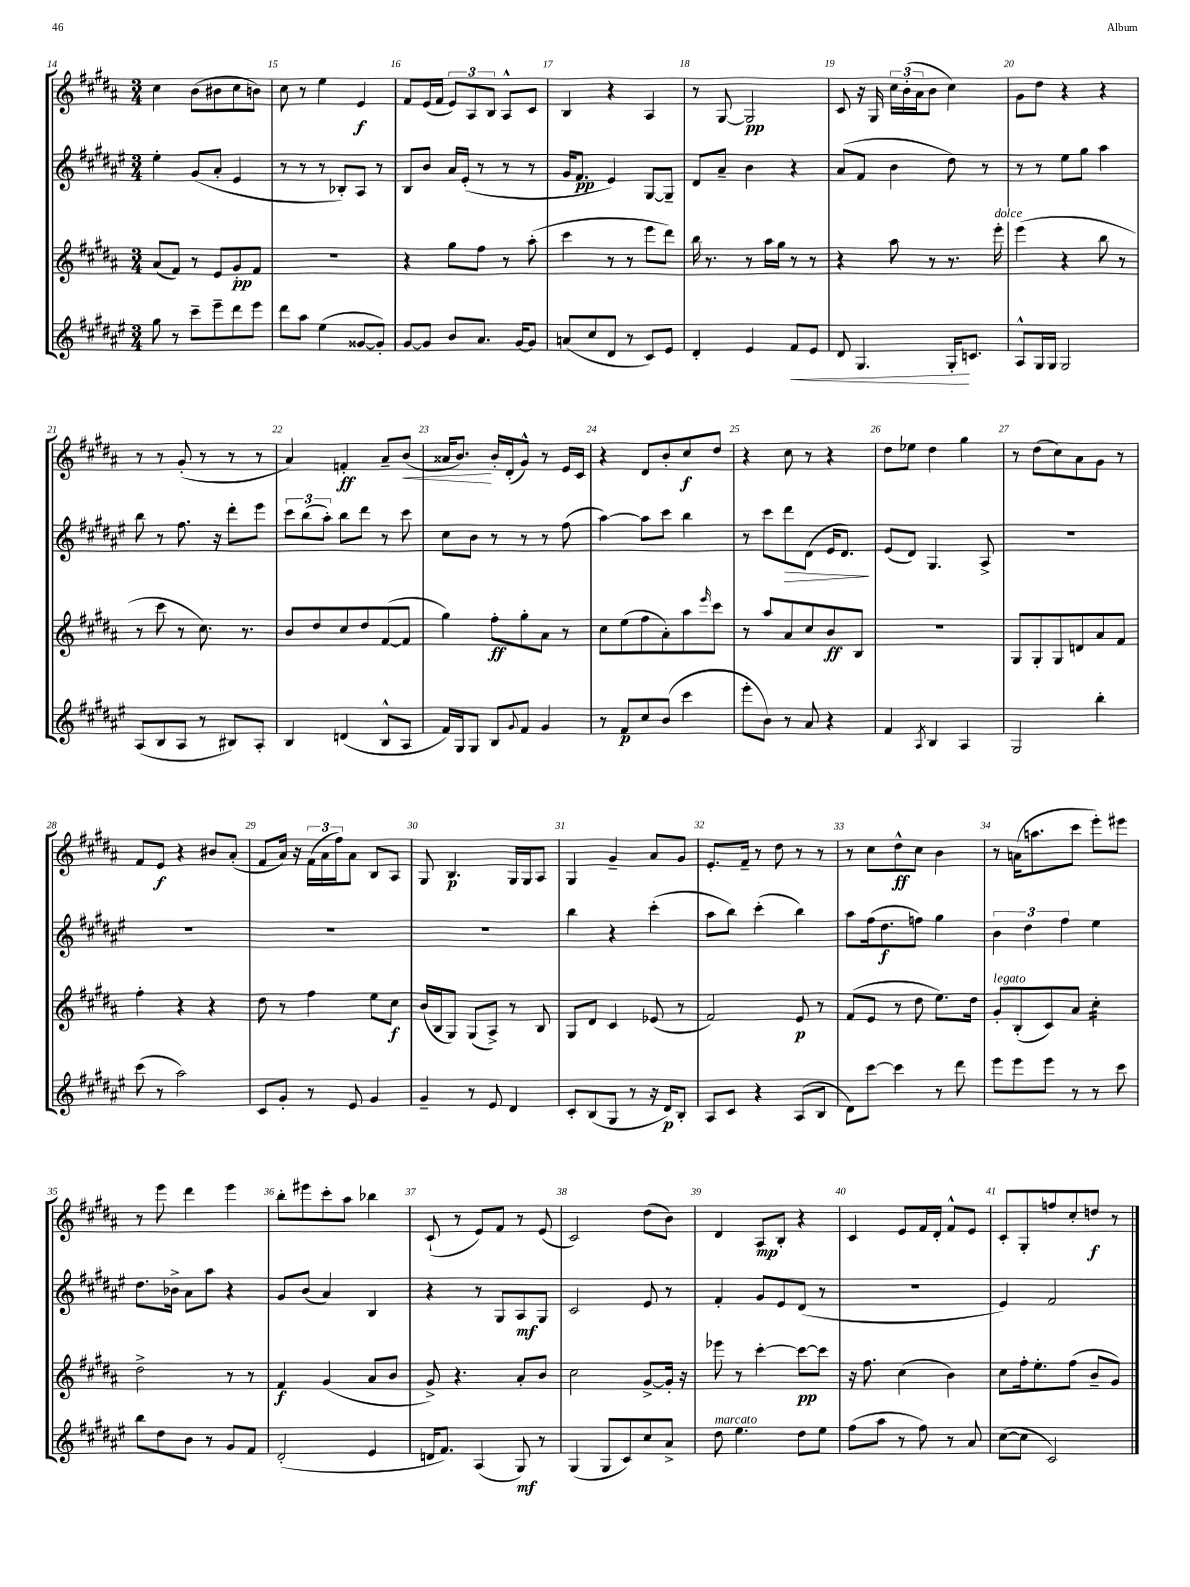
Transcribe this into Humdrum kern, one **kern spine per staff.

**kern	**kern	**kern	**kern
*staff4	*staff3	*staff2	*staff1
*clefG2	*clefG2	*clefG2	*clefG2
*k[f#c#g#d#a#e#]	*k[f#c#g#d#a#]	*k[f#c#g#d#a#e#]	*k[f#c#g#d#a#]
*M3/4	*M3/4	*M3/4	*M3/4
8gg#	(8a#	4ee#'	4cc#
8r	8f#)	.	.
8ccc#~	8r	(8g#	(8b
8eee#~	8e	8a#'	8b#
8ddd#	8g#'	4e#	8cc#
8eee#	8f#	.	8b)
=	=	=	=
8ddd#	2.r	8r	8cc#
8aa#	.	8r	8r
(4ee#	.	8r	4ee
.	.	8B-')	.
[8g##	.	8A#	4e
8g##'])	.	8r	.
=	=	=	=
[8g#	4r	8B	8f#
8g#]	.	8b	(16e
.	.	.	16f#
8b	8gg#	16a#	12e)
.	.	(16e#'	.
.	.	.	12A#
8.a#	8ff#	8r	.
.	.	.	12B
.	8r	8r	8A#^^
[16g#	.	.	.
8g#]	(8aa#'	8r	8c#
=	=	=	=
(8a	4ccc#	16g#	4B
.	.	8.f#	.
8cc#	.	.	.
8d#	8r	4e#)	4r
8r	8r	.	.
8c#)	8eee	[8G#	4A#
8e#	8ddd#)	8G#~]	.
=	=	=	=
4d#'	16bb	8d#	8r
.	8.r	.	.
.	.	8a#~	[8G#
4e#	8r	4b	2G#]
.	16aa#	.	.
.	16gg#	.	.
8f#	8r	4r	.
8e#	8r	.	.
=	=	=	=
8d#	4r	(8a#	8c#
4.G#	.	8f#	16r
.	.	.	16G#
.	8aa#	4b	24cc#
.	.	.	(24b'
.	.	.	24a#
.	8r	.	8b
16G#'	8.r	8dd#)	4cc#)
8.c	.	.	.
.	.	8r	.
.	16eee'	.	.
=	=	=	=
8A#^^	(4eee	8r	8g#
16G#	.	8r	8dd#
16G#	.	.	.
2G#	4r	8ee#	4r
.	.	8gg#	.
.	8bb	4aa#	4r
.	8r	.	.
=	=	=	=
(8A#	8r	8bb	8r
8B	8ccc#	8r	8r
8A#	8r	8.ff#	(8g#'
8r	8.cc#)	.	8r
.	.	16r	.
8B#)	.	8ddd#'	8r
.	8.r	.	.
8A#'	.	8eee#	8r
=	=	=	=
4B	8b	12ccc#	4a#)
.	.	(12bb	.
.	8dd#	.	.
.	.	12aa#')	.
(4d	8cc#	8bb	4f'
.	8dd#	8ddd#	.
8B^^	([8f#	8r	8a#~
8A#	8f#]	8ccc#	(8b
=	=	=	=
16f#)	4gg#)	8cc#	16a##
16G#	.	.	8.b)
8G#	.	8b	.
8B	8ff#'	8r	16b'
.	.	.	(16d#'
8qqg#	.	.	.
8f#	8gg#'	8r	8g#^^)
4g#	8a#	8r	8r
.	8r	(8ff#	16e
.	.	.	16c#
=	=	=	=
8r	8cc#	[4aa#)	4r
8f#	(8ee	.	.
8cc#	8ff#	8aa#]	8d#
(8b	8a#')	8ccc#	8b'
4ccc#	8aa#	4bb	8cc#
.	16qqeee	.	.
.	8ccc#	.	8dd#
=	=	=	=
8eee#'	8r	8r	4r
8b)	8aa#	8ccc#	.
8r	8a#	8ddd#	8cc#
8a#	8cc#	(8d#	8r
4r	8b	16e#	4r
.	.	8.d#)	.
.	8B	.	.
=	=	=	=
4f#	2.r	(8e#	8dd#
.	.	8d#)	8ee-
8qA#	.	.	.
4B	.	4.G#	4dd#
4A#	.	.	4gg#
.	.	8A#^	.
=	=	=	=
2G#	8G#	2.r	8r
.	8G#'	.	(8dd#
.	8G#	.	8cc#)
.	8d	.	8a#
4bb'	8a#	.	8g#
.	8f#	.	8r
=	=	=	=
(8ccc#	4ff#'	2.r	8f#
8r	.	.	8e
2aa#)	4r	.	4r
.	4r	.	8b#
.	.	.	(8a#'
=	=	=	=
8c#	8dd#	2.r	8f#
8g#'	8r	.	16a#)
.	.	.	16r
8r	4ff#	.	(24f#
.	.	.	24a#
.	.	.	24ff#)
8e#	.	.	8a#
4g#	8ee	.	8B
.	8cc#	.	8A#
=	=	=	=
4g#~	(16b	2.r	8G#
.	16B	.	.
.	8G#)	.	4.B
8r	(8G#	.	.
8e#	8A#^)	.	.
4d#	8r	.	16G#
.	.	.	16G#
.	8B	.	8A#
=	=	=	=
8c#'	8G#	4bb	4G#
(8B	8d#	.	.
8G#	4c#	4r	4g#~
8r	.	.	.
16r	(8e-	(4ccc#'	8a#
16d#)	.	.	.
8B'	8r	.	8g#
=	=	=	=
8A#	2f#)	8aa#	8.e'
8c#	.	8bb)	.
.	.	.	16f#~
4r	.	(4ccc#'	8r
.	.	.	8dd#
(8A#	8e	4bb)	8r
8B	8r	.	8r
=	=	=	=
8d#)	(8f#	8aa#	8r
[8ccc#	8e	(16ff#	8cc#
.	.	8.dd#	.
4ccc#]	8r	.	8dd#^^
.	8dd#	8ff)	8cc#
8r	8.ee)	4gg#	4b
8ddd#	.	.	.
.	16dd#	.	.
=	=	=	=
8eee#	8g#'	6b	8r
8eee#	(8B'	.	(16a
.	.	6dd#	.
.	.	.	8.aa
8eee#	8c#)	.	.
.	.	6ff#	.
8r	8a#	.	8ccc#
8r	4cc#'	4ee#	8eee')
8ccc#	.	.	8eee#
=	=	=	=
8bb	2dd#^	8.dd#	8r
8dd#	.	.	8eee
.	.	16b-^	.
8b	.	8a#	4ddd#
8r	.	8aa#	.
8g#	8r	4r	4eee
8f#	8r	.	.
=	=	=	=
(2d#'	4f#	8g#	8bb'
.	.	(8b	8eee#
.	(4g#	4a#)	8ccc#'
.	.	.	8aa#
4e#	8a#	4B	4bb-
.	8b	.	.
=	=	=	=
16d	8g#^)	4r	(8c#`
8.f#)	.	.	.
.	4.r	.	8r
(4A#	.	8r	8e)
.	.	8G#	8f#
8G#)	8a#'	8A#	8r
8r	8b	8G#	(8e
=	=	=	=
(4G#	2cc#	2c#	2c#)
8G#	.	.	.
8c#)	.	.	.
8cc#	[8g#^	8e#	(8dd#
8a#^	16g#']	8r	8b)
.	16r	.	.
=	=	=	=
8dd#	8eee-	4f#'	4d#
4.ee#	8r	.	.
.	[4ccc#'	8g#	8A#
.	.	8e#	8B'
8dd#	8ccc#_	(8d#	4r
8ee#	8ccc#]	8r	.
=	=	=	=
(8ff#	16r	2.r	4c#
.	8.ff#	.	.
8aa#	.	.	.
8r	(4cc#	.	8e
8ff#)	.	.	16f#
.	.	.	16d#'
8r	4b)	.	8f#^^
8a#	.	.	8e
=	=	=	=
([8cc#	8cc#	4e#)	8c#'
8cc#]	16ff#'	.	8G#'
.	8.ee'	.	.
2c#)	.	2f#	8ff
.	(8ff#	.	8cc#'
.	8b~	.	8dd
.	8g#)	.	8r
==	==	==	==
*-	*-	*-	*-
